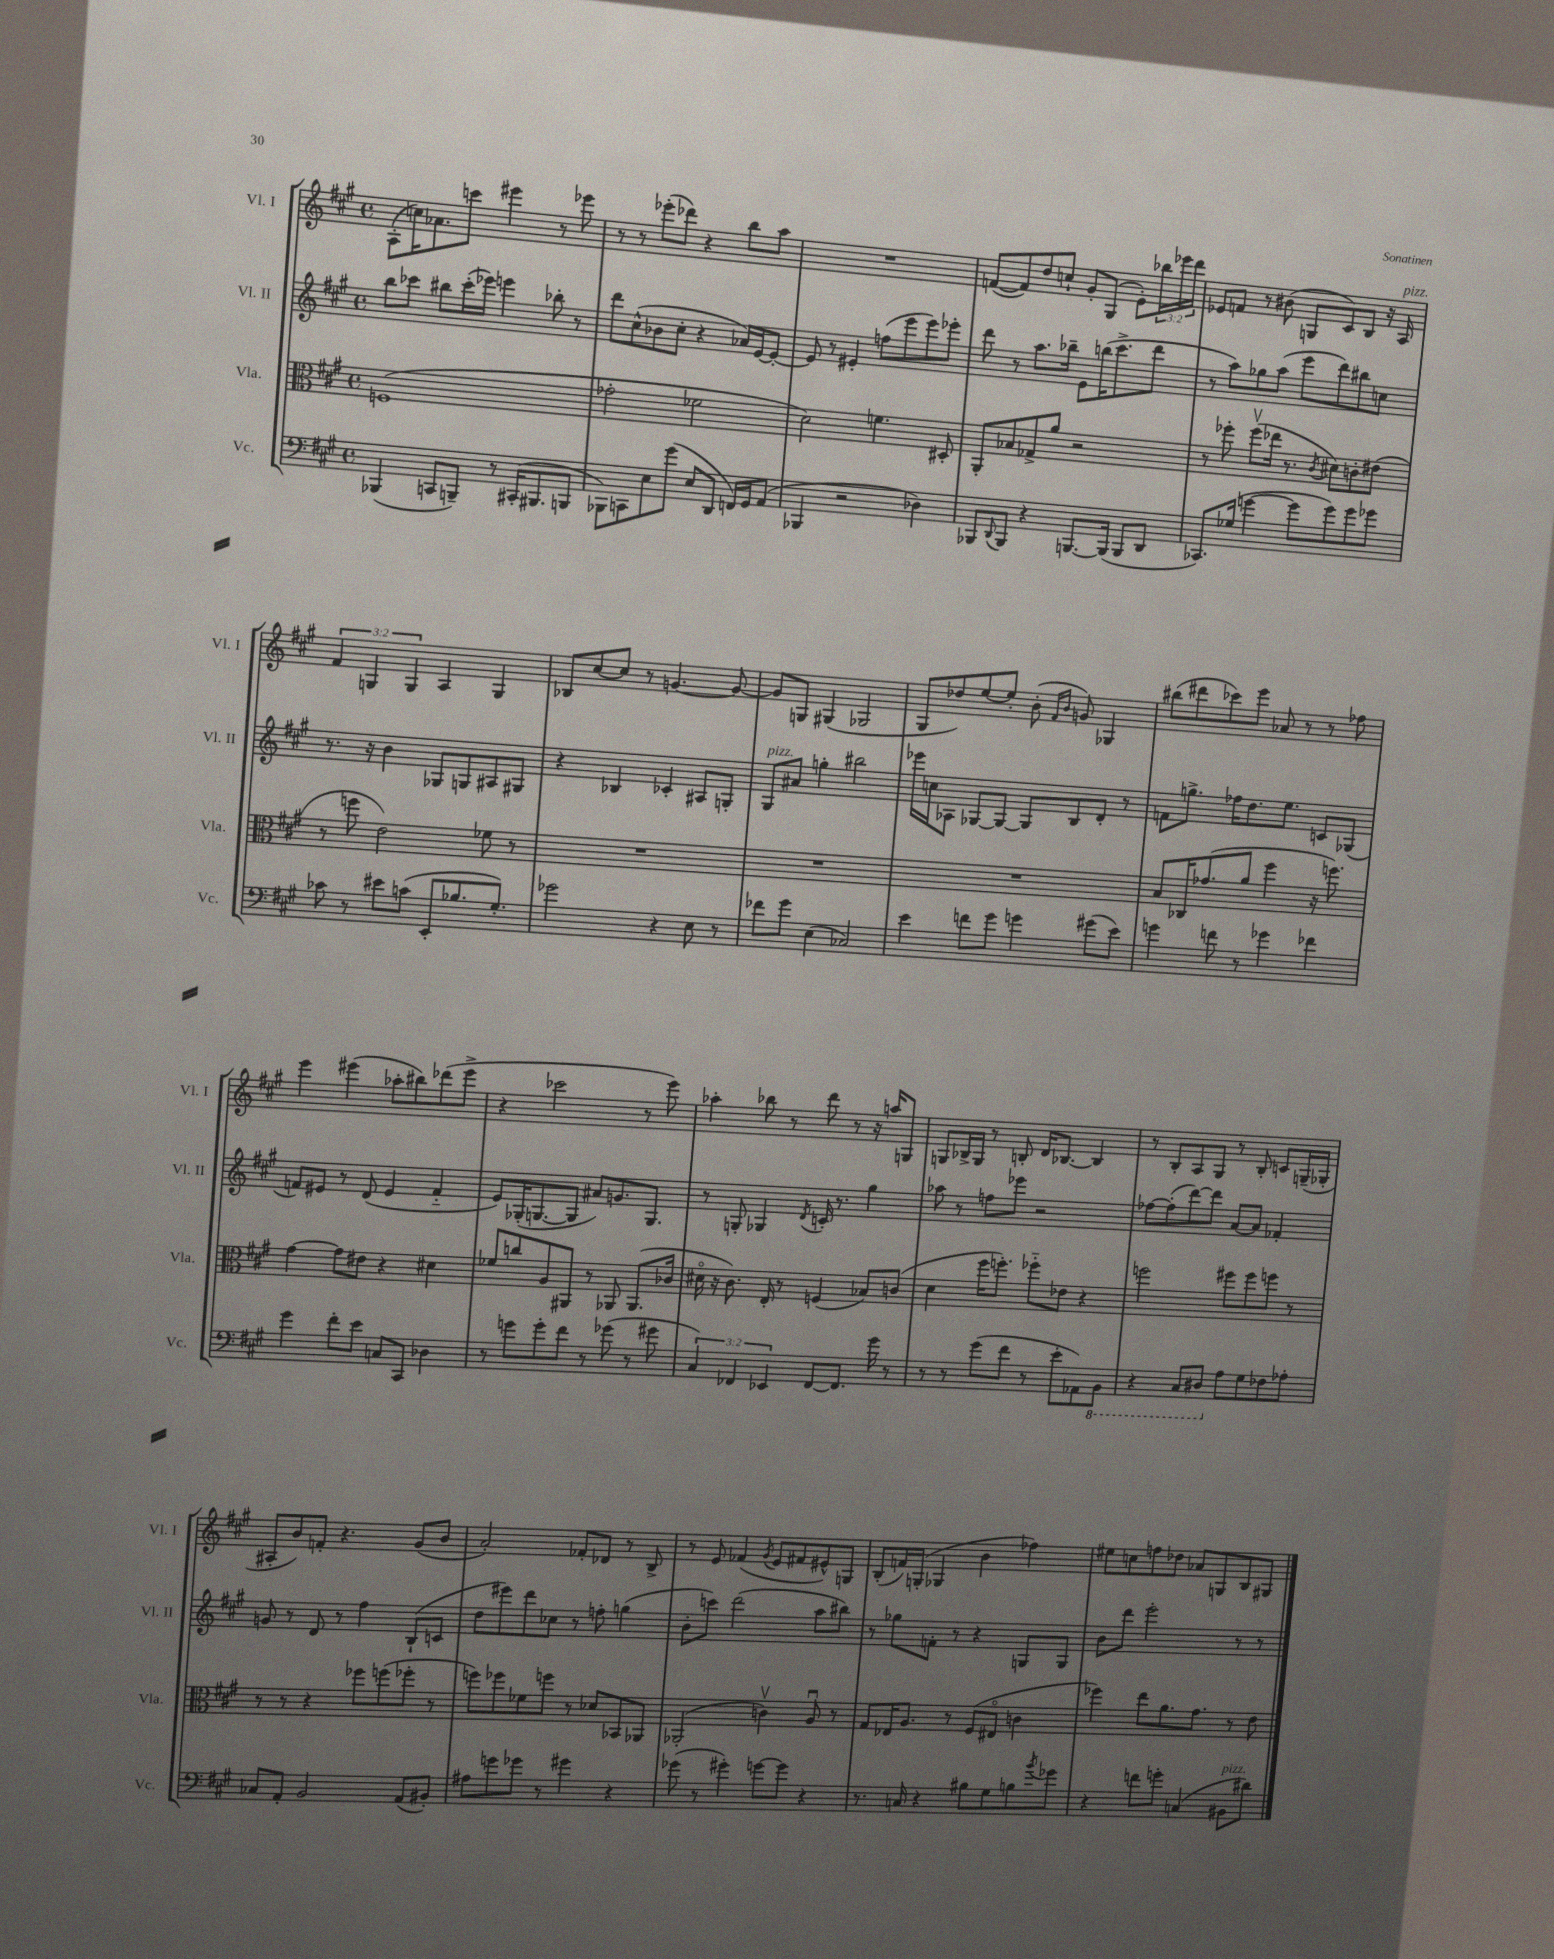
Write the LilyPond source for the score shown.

<<
\new StaffGroup <<
\new Staff = "s0" \with { instrumentName = "Vl. I" shortInstrumentName = "Vl. I" } {
    \clef treble \key a \major \defaultTimeSignature \time 4/4 \override Staff.TupletNumber.text = #tuplet-number::calc-fraction-text
    a8-.( c''16) aes'8. c'''8 eis'''4 r8 ees'''8 |
    r8 r8 ees'''8-.( des'''8) r4 b''8 a''8 |
    R1 |
    f'8~( f'8) d''8 c''8-! gis'8-. gis8( e'8-.) \tuplet 3/2 { bes''16 ees'''16 d'''16 } |
    ees'8 f'8 r8 bis'8( g8 cis'8) b8 r16 a16^\markup { \italic "pizz." } |
    \tuplet 3/2 { fis'4 g4 g4 } a4 g4 |
    bes8 cis''8~ cis''8 r8 g'4.~ g'8~ |
    g'8 g8 gis4( ges2 |
    gis8 des''8) e''8~ e''8-. b'8-.( \grace { fis'16 b'16 } g'8) ges4 |
    bis''8( dis'''8 ces'''8) e'''8 aes'8 r8 r8 fes''8 |
    e'''4 eis'''4( aes''8-. bis''8) des'''8( eis'''8-> |
    r4 ces'''2 r8 e'''8) |
    aes''4-. bes''8 r8 d'''8 r8 r16 a''16 g8 |
    g8 bes16-> g16 r8 b8-. d'16 bes8.~ bes4 |
    r8 b8-. a8 gis8 r8 b8-. c'8 g16--( ges16-. |
    ais8-. b'8) f'8-. r4. gis'8( b'8 |
    a'2-.) fes'8-. des'8 r8 b8-> |
    r8 e'8 fes'4( \acciaccatura { gis'8 } e'8 fis'8 eis'8-^) g8 |
    b8-.( f'16) g16-.( ges4 b'4 fes''4) |
    eis''8 c''8 f''8 des''8 aes'8 g8 b8 gis8 \bar "|." |
}
\new Staff = "s1" \with { instrumentName = "Vl. II" shortInstrumentName = "Vl. II" } {
    \clef treble \key a \major \defaultTimeSignature \time 4/4
    b''8 ces'''8 bis''8 ces'''16-.( ees'''16) e'''4 bes''8-. r8 |
    d'''8 cis''8-^( bes'8 cis''8-. r4 aes'16) e'16~ e'8~-. |
    e'8 r8 eis'4-. f''8( e'''8 e'''8) ees'''8-. |
    d'''8 r8 a''8. bes''16-- e'8 b''16( cis'''8.-> d'''8 |
    r8 a''8) ges''8 a''8( e'''8 d'''8) bis''8 c''8 |
    r8. r16 b'4 ges8 g8 ais8 gis8 |
    r4 bes4 ces'4-. ais8 g8-. |
    gis8^\markup { \italic "pizz." } ais'8 g''4-. bis''2 |
    ees'''16 c''16 aes8 ges8~ ges8~ ges8 b8 d'8-. r8 |
    f'8 g''8.-> fes''16 d''8. e''8. c'8 ges8( |
    f'8) eis'8 r8 d'8( eis'4 f'4-_ |
    e'8) ges16-.( g8.~ g8 ais'8) g'8. g8. |
    r8 g8-. ges4 \acciaccatura { d'8 } c'16-. r8. gis''4 |
    aes''8 r8 f''8 ees'''8 r2 |
    fes''8~ fes''8-.( d'''8~) d'''8 a'8~ a'8 fes'4-. |
    g'8 r8 d'8 r8 fis''4 b8-!( c'8 |
    d''8 eis'''8) d'''8 ces''8 r8 f''8-. g''4( |
    b'8-. c'''8) d'''2( a''8 bis''8) |
    r8 ges''8 f'8-. r8 r4 g8 g8 |
    b'8 d'''8 e'''2-. r8 r8 \bar "|." |
}
\new Staff = "s2" \with { instrumentName = "Vla." shortInstrumentName = "Vla." } {
    \clef alto \key a \major \defaultTimeSignature \time 4/4
    f1( |
    ges'2-. fes'2 |
    d'2) f'4. dis8-. |
    a,8-. bes8 ges8-> a'8 r2 |
    r8 fes''8-. fes''8\upbow( ees''16 r8. \acciaccatura { cis'8 } dis'8) c'8-. eis'8( |
    r8 f''8 e'2) fes'8 r8 |
    R1 |
    R1 |
    R1 |
    b8 ces16 ges'8.( a'8 fis''4 r16 f''8.) |
    gis'4~ gis'8 eis'8 r4 dis'4 |
    fes'8 c''8 a8 ais,8 r8 aes,8 aes,8.( ces'16 |
    dis'16\flageolet r16 cis'8.) e16-. r8 f4( bes8) c'8( |
    d'4 fis''16 f''8.-.) fes''8-_ ees'8 r4 |
    f''2 fis''8 fis''8 f''8 r8 |
    r8 r8 r4 fes''8 f''8( fes''8-. r8 |
    f''8) fes''8 fes'8 f''8 r8 des'8 bes,8 aes,8 |
    aes,2-.( c'4\upbow) a8\downbow r8 |
    gis8 ees16 a8. r8 fis8( eis8\flageolet c'4 |
    fes''4) e''8 a'8. gis'8. r8 e'8 \bar "|." |
}
\new Staff = "s3" \with { instrumentName = "Vc." shortInstrumentName = "Vc." } {
    \clef bass \key a \major \defaultTimeSignature \time 4/4 \override Staff.TupletNumber.text = #tuplet-number::calc-fraction-text
    bes,,4( c,8 b,,8--) r8 cis,16-.( bis,,8. b,,8 |
    bes,,8) c,8 e8 gis'8( e8 d,8 f,16) gis,16 a,8( |
    bes,,4 r2 des4) |
    bes,,8 \appoggiatura { d,8 } bes,,8 r4 b,,8.~ b,,16( b,,8 d,8 |
    ces,8.) ges16( g'4~ g'8 g'8) g'8 ges'8 |
    ces'8 r8 eis'8 c'8( e,8-. bes8. gis8.-.) |
    ges'2 r4 e8 r8 |
    fes'8 gis'8 e4( ces2) |
    e'4 f'8 gis'8 g'4 gis'8( e'8) |
    g'4 f'8 r8 ges'4 fes'4 |
    gis'4 fis'8-. e'8 c8 cis,8 des4 |
    r8 g'8 g'8-. fis'8 r8 ges'8( r8 gis'8 |
    \tuplet 3/2 { cis4) fes,4 ees,4 } fes,8~ fes,8. gis'16 r8 |
    r8 r8 gis'8( fis'8 r8 e'8-. aes,8) \ottava #-1 b,,8 |
    r4 cis,8 dis,8 \ottava #0 a8 gis8 fes8 aes8-. |
    ces8 a,8-. b,2 a,8( bis,8-.) |
    ais8 g'8 ges'8 r8 gis'4 r4 |
    ges'8( r8 gis'4-.) g'8~ g'8 r4 |
    r8. c16 r4 bis8 gis8 b8 \acciaccatura { b'8 } ges'8 |
    r4 f'8 g'8-. c4( bis,8^\markup { \italic "pizz." } dis'8) \bar "|." |
}
>>
>>
\layout { \context { \Score \remove "Bar_number_engraver" } }
